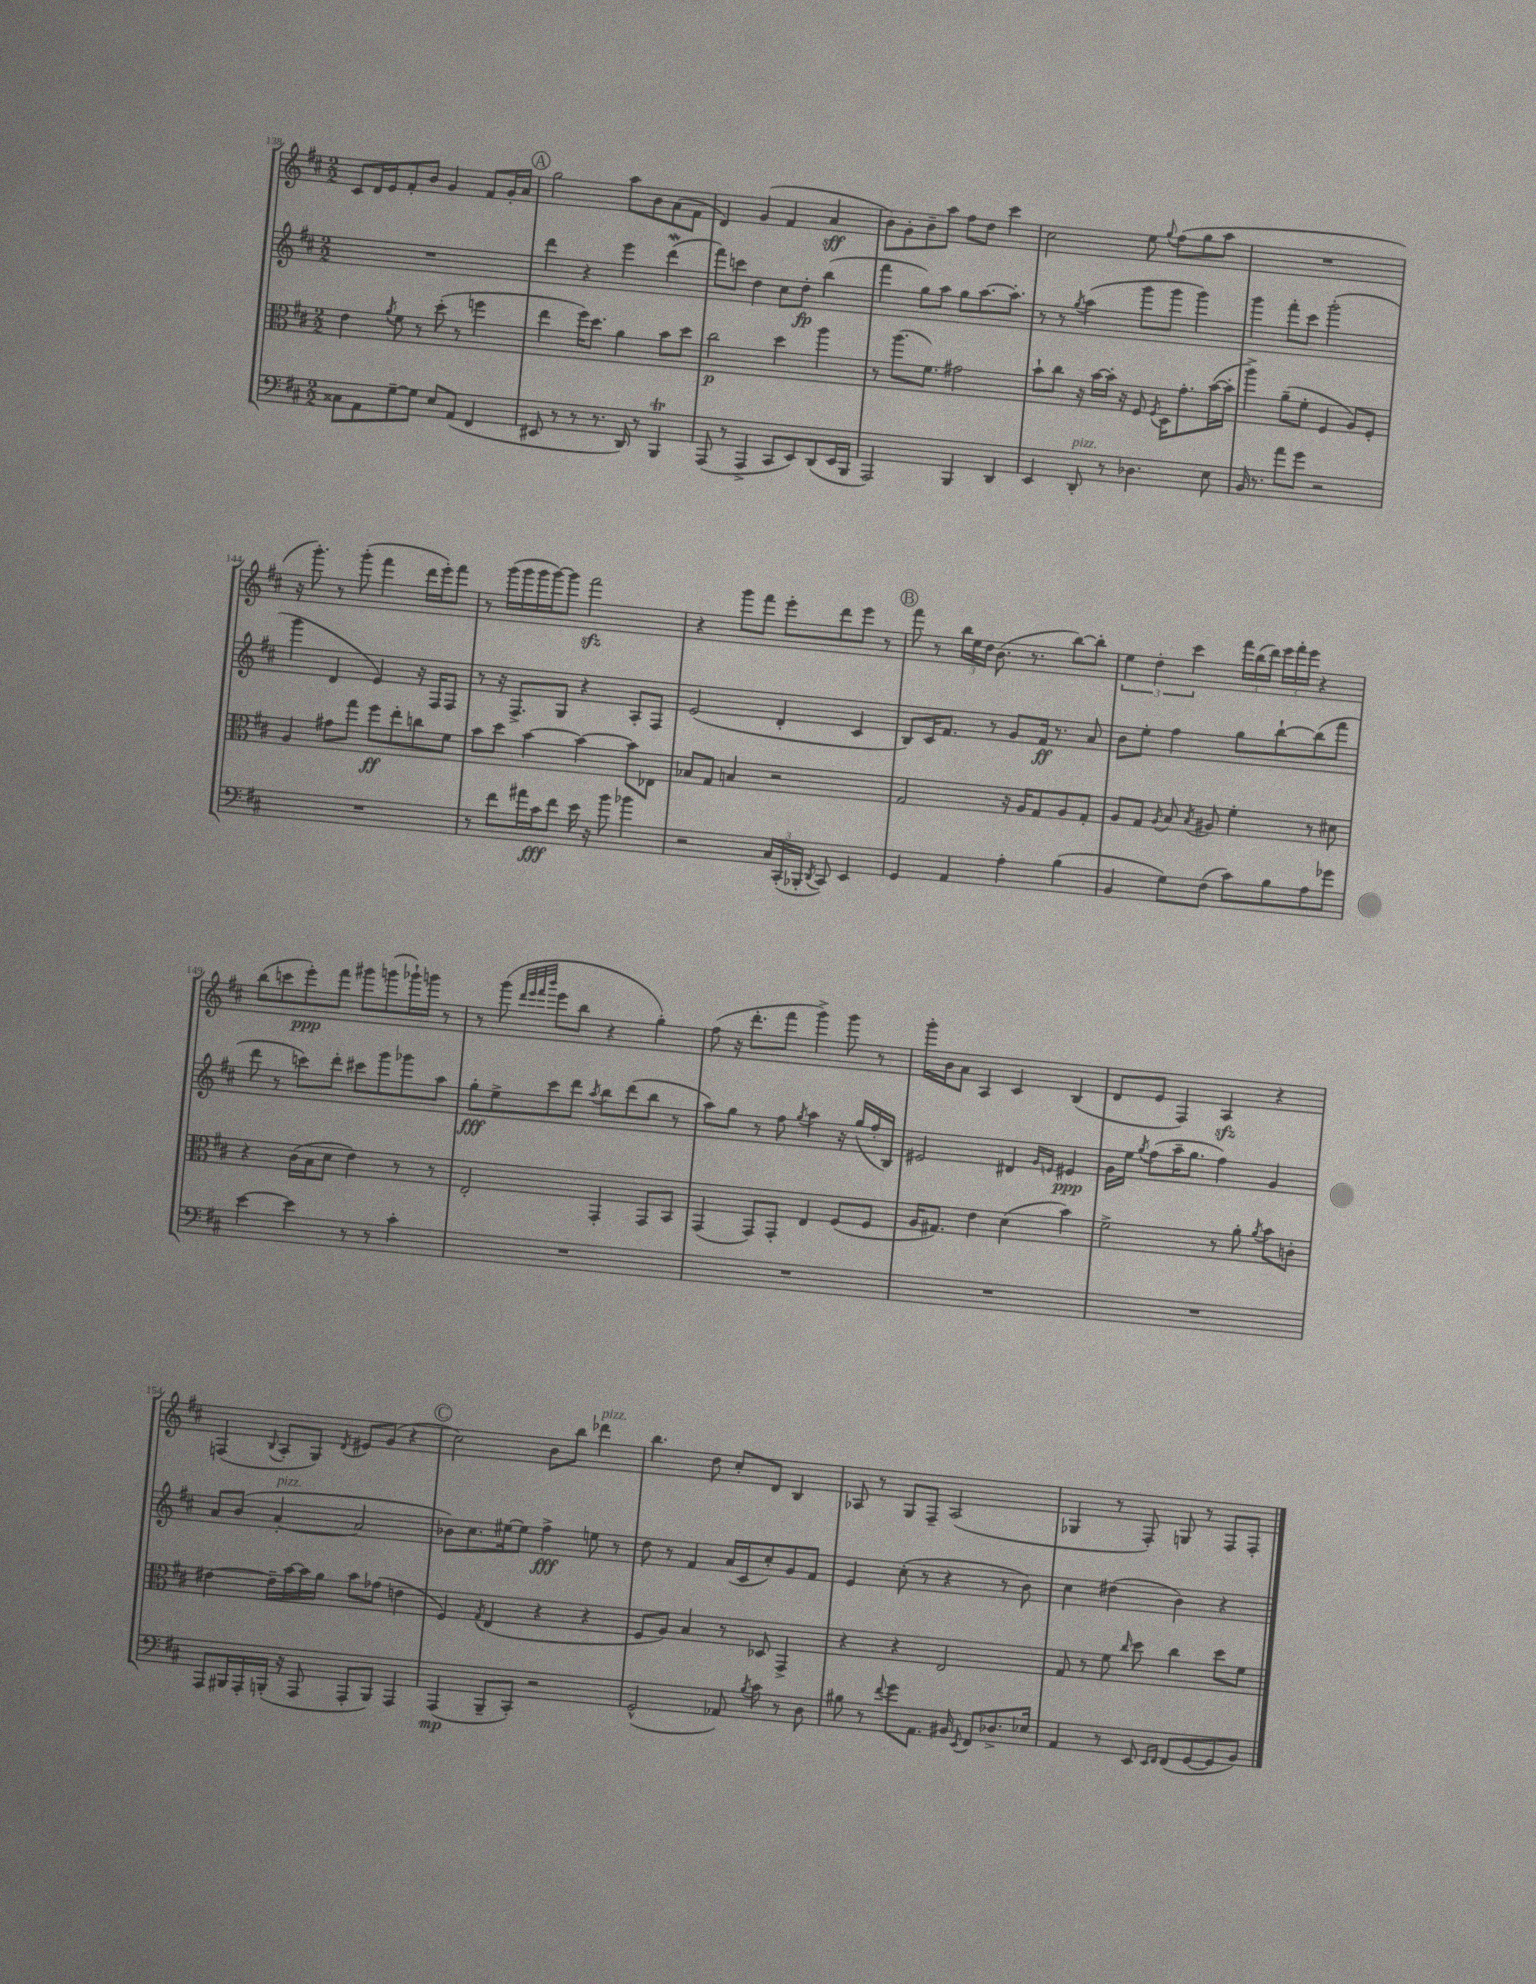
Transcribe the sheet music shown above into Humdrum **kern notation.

**kern	**dynam	**kern	**dynam	**kern	**dynam	**kern	**dynam
*part4	*part4	*part3	*part3	*part2	*part2	*part1	*part1
*staff4	*staff4	*staff3	*staff3	*staff2	*staff2	*staff1	*staff1
*clefF4	*	*clefC3	*	*clefG2	*	*clefG2	*
*k[f#c#]	*	*k[f#c#]	*	*k[f#c#]	*	*k[f#c#]	*
*M2/2	*	*M2/2	*	*M2/2	*	*M2/2	*
=138	=138	=138	=138	=138	=138	=138	=138
8C##X\L	.	4e\	.	1r	.	8c#/L	.
8AA\	.	.	.	.	.	16d/L	.
.	.	.	.	.	.	16e/J	.
.	.	8qa/	.	.	.	.	.
[8G~\	.	8f#\	.	.	.	8f#'/	.
8G\J]	.	8r	.	.	.	8b/J	.
8E/L	.	(8dd'\	.	.	.	4g/	.
(8AA/J	.	8r	.	.	.	.	.
4FF#/	.	4ffn\	.	.	.	8f#/L	.
.	.	.	.	.	.	16g'/L	.
.	.	.	.	.	.	16a/JJ	.
!!LO:REH:place=s1:t=A
=139	=139	=139	=139	=139	=139	=139	=139
8EE#X/	.	4ee\	.	4ddd\	.	2gg\	.
8r	.	.	.	.	.	.	.
8r	.	16ff#\KL)	.	4r	.	.	.
.	.	8.dd\J	.	.	.	.	.
8.r	.	.	.	.	.	.	.
.	.	4a\	.	4eee\	.	8aa\L	.
16DD/)	.	.	.	.	.	.	.
8r	.	.	.	.	.	8b\	.
4BBBT/	.	8b\L	.	(4dddw\	.	(8a\	.
.	.	8dd\J	.	.	.	8f#\J	.
=140	=140	=140	=140	=140	=140	=140	=140
(8AAA/	.	2cc#\	p	8fff#\L)	.	4d/)	.
8r	.	.	.	8cccn\J	.	.	.
4AAA^/	.	.	.	4dd\	.	(4g/	.
8CC#/L	.	4dd\	.	8cc#\L	.	4f#/	.
8EE/)	.	.	.	8dd'\J	fp	.	.
(8DD/	.	4aa\	.	(4bb\	.	4a/	sff
16EE/L	.	.	.	.	.	.	.
16BBB/JJ	.	.	.	.	.	.	.
=141	=141	=141	=141	=141	=141	=141	=141
2AAA/)	.	8r	.	4fff#\	.	8b\L)	.
.	.	(8.aa\L	.	.	.	8g'\	.
.	.	.	.	8gg\L)	.	8b~\	.
.	.	8.f#\J)	.	.	.	.	.
.	.	.	.	8aa\J	.	8aa\J	.
4BBB/	.	2g#X\	.	8gg\L	.	8ff#\L	.
.	.	.	.	[8.aa\	.	8dd\J	.
4DD/	.	.	.	.	.	4ccc#\	.
.	.	.	.	8.aa'\J]	.	.	.
=142	=142	=142	=142	=142	=142	=142	=142
4EE/	.	8b`\L	.	8r	.	2cc#\	.
.	.	8cc#\J	.	8r	.	.	.
.	.	.	.	8qgg/	.	.	.
!LO:TX:a:i:t=pizz.	!	!	!	!	!	!	!
8DD'/	.	16r	.	(4aa\	.	.	.
.	.	[16b\LL	.	.	.	.	.
8r	.	16b'\JJ]	.	.	.	.	.
.	.	16r	.	.	.	.	.
4.D-X\	.	8F#/	.	8ggg\L	.	8ee\	.
.	.	8qF#/	.	.	.	8qqgg/	.
.	.	16D\KL	.	8ggg\J	.	(8ff#\L	.
.	.	8.g'\	.	.	.	.	.
.	.	.	.	4ggg\)	.	8gg\	.
8E\	.	([16b\L	.	.	.	8aa\J	.
.	.	16b'\JJ]	.	.	.	.	.
=143	=143	=143	=143	=143	=143	=143	=143
16BB/	.	4aa^\)	.	4ggg\	.	1r	.
8.r	.	.	.	.	.	.	.
8a\L	.	(8a~\L	.	8fff#'\L	.	.	.
8g\J	.	8f#'\J	.	8ccc#\J	.	.	.
2r	.	4F#/	.	(2ggg'\	.	.	.
.	.	8A/L)	.	.	.	.	.
.	.	8F#'/J	.	.	.	.	.
!!LO:LB:g=z
=144	=144	=144	=144	=144	=144	=144	=144
1r	.	4A/	.	4ggg\	.	16r	.
.	.	.	.	.	.	8.ggg'\)	.
.	.	8g#X\L	.	4d/	.	8r	.
.	.	8gg\J	.	.	.	(8ggg'\	.
.	.	8ff#\L	ff	4e/)	.	4fff#\	.
.	.	8ee'\	.	.	.	.	.
.	.	8ccn\	.	16r	.	16ddd\LL	.
.	.	.	.	16F#/KL	.	16eee'\J)	.
.	.	8f#\J	.	8F#/J	.	8fff#\J	.
=145	=145	=145	=145	=145	=145	=145	=145
8r	.	8b\L	.	8r	.	8r	.
8f#\L	.	8dd\J	.	16r	.	(16ggg\LL	.
.	.	.	.	8.F#^/L	.	16ggg\	.
16a#X\L	.	[4b\	.	.	.	16ggg\	.
16c#\J	fff	.	.	.	.	[16ggg\J)	.
8f#\J	.	.	.	8G/J	.	8ggg\J]	.
16e\	.	4b\_	.	4r	.	2fff#zz\	.
16r	.	.	.	.	.	.	.
8b\	.	.	.	.	.	.	.
4b-X\	.	8b\L]	.	8A'/L	.	.	.
.	.	8E-X\J	.	8F#/J	.	.	.
=146	=146	=146	=146	=146	=146	=146	=146
2r	.	8B-X/L	.	(2e/	.	4r	.
.	.	8G/J	.	.	.	.	.
.	.	4Bn/	.	.	.	8ggg\L	.
.	.	.	.	.	.	8fff#\J	.
24C#/LL	.	2r	.	4d'/	.	8eee'\L	.
(24CC#'/	.	.	.	.	.	.	.
24BBB-X'/JJ	.	.	.	.	.	.	.
8qDD/	.	.	.	.	.	.	.
8CC#/)	.	.	.	.	.	8ddd\	.
4EE/	.	.	.	4c#/	.	8eee\J	.
.	.	.	.	.	.	8r	.
!!LO:REH:place=s1:t=B
=147	=147	=147	=147	=147	=147	=147	=147
4GG/	.	2G/	.	8B/L)	.	8fff#\	.
.	.	.	.	16c#/K	.	8r	.
.	.	.	.	8.f#/J	.	.	.
4AA/	.	.	.	.	.	24bb\LL	.
.	.	.	.	.	.	24ee\	.
.	.	.	.	.	.	24dd\JJ	.
.	.	.	.	8r	.	(8.b\	.
4A'\	.	16r	.	8g/L	.	.	.
.	.	16A/KL	.	.	.	8.r	.
.	.	8G/	.	16f#/Jk	ff	.	.
.	.	.	.	8.r	.	.	.
(4B\	.	8A/	.	.	.	[8bb\L)	.
.	.	8G'/J	.	8a/	.	8bb'\J]	.
=148	=148	=148	=148	=148	=148	=148	=148
4BB/	.	8A/L	.	8b\L	.	6ee\	.
.	.	8G/J	.	8ee'\J	.	.	.
.	.	.	.	.	.	6dd'\	.
.	.	8qA/	.	.	.	.	.
8G\L)	.	8B/	.	4ff#\	.	.	.
.	.	.	.	.	.	6ccc#\	.
.	.	8qB/	.	.	.	.	.
(8F#\J	.	8A#X/	.	.	.	.	.
8c#\L)	.	4f#'\	.	8gg\L	.	24fff#\LL	.
.	.	.	.	.	.	(24bb\	.
.	.	.	.	.	.	24ddd\JJ)	.
8B\	.	.	.	[8bb`\	.	24eee\LL	.
.	.	.	.	.	.	24fff#'\	.
.	.	.	.	.	.	24eee\JJ	.
8A\	.	8r	.	(8bb\]	.	4r	.
8g-X\J	.	8d#X\	.	8fff#\J	.	.	.
!!LO:LB:g=z
=149	=149	=149	=149	=149	=149	=149	=149
[4e\	.	4r	.	8ddd\	.	(8bb\L	.
.	.	.	.	8r	.	8cccn\	.
4e\]	.	(16c#\LL	.	8cccn\L)	.	8eee'\)	ppp
.	.	16B\J	.	.	.	.	.
.	.	8d\J	.	8ddd'\J	.	8fff#\J	.
8r	.	4e\)	.	8ccc#X\L	.	8ggg#X\L	.
8r	.	.	.	8ggg\	.	(8gggn\	.
4c#'\	.	8r	.	8ggg-X\	.	16ggg-X`\L)	.
.	.	.	.	.	.	16gggn\JJ	.
.	.	8r	.	8aa\J	.	8r	.
=150	=150	=150	=150	=150	=150	=150	=150
1r	.	2E'/	.	8gg'\L	fff	8r	.
.	.	.	.	8ee^\	.	(8ggg\	.
.	.	.	.	.	.	32qqddd/LLL	.
.	.	.	.	.	.	32qqeee/	.
.	.	.	.	.	.	32qqfff#/	.
.	.	.	.	.	.	32qqbbb/JJJ	.
.	.	.	.	8ccc#\	.	8eee\L	.
.	.	.	.	8ddd\J	.	8bb\J	.
.	.	.	.	8qaa/	.	.	.
.	.	4GG'/	.	8bb\L	.	4r	.
.	.	.	.	(8ddd\	.	.	.
.	.	8GG/L	.	8bb\J	.	4gg'\)	.
.	.	8BB/J	.	8r	.	.	.
=151	=151	=151	=151	=151	=151	=151	=151
1r	.	(4GG/	.	8aa\L)	.	(8ff#\	.
.	.	.	.	8gg\J	.	16r	.
.	.	.	.	.	.	8.ddd'\L	.
.	.	8GG/L)	.	8r	.	.	.
.	.	8GG'/J	.	8ff#\	.	8fff#\J	.
.	.	.	.	8qgg/	.	.	.
.	.	4E/	.	4aa\	.	4ggg^\)	.
.	.	(8F#/L	.	16r	.	8ggg\	.
.	.	.	.	(16gg/LL	.	.	.
.	.	8F#/J	.	16ff#'/	.	8r	.
.	.	.	.	16B/JJ)	.	.	.
=152	=152	=152	=152	=152	=152	=152	=152
1r	.	16A/KL	.	2e#X/	.	16ggg'\LL	.
.	.	8.G#X/J)	.	.	.	16b\J	.
.	.	.	.	.	.	8a\J	.
.	.	4e\	.	.	.	4A/	.
.	.	(4d\	.	4d#X/	.	4c#/	.
.	.	.	.	16qqg/LL	.	.	.
.	.	.	.	16qqen/JJ	.	.	.
.	.	4b\)	.	4e#X/	ppp	(4B/	.
=153	=153	=153	=153	=153	=153	=153	=153
1r	.	2f#^\	.	16g\LL	.	8d/L	.
.	.	.	.	16ee\JJ	.	.	.
.	.	.	.	8qgg/	.	.	.
.	.	.	.	(8ff#\L	.	8e/J	.
.	.	.	.	16aa~\K	.	4F#/)	.
.	.	.	.	8.gg\J	.	.	.
.	.	8r	.	4ff#\)	.	4Azz/	.
.	.	8a'\	.	.	.	.	.
.	.	8qa/	.	.	.	.	.
.	.	8b\L	.	4g/	.	4r	.
.	.	8cn'\J	.	.	.	.	.
!!LO:LB:g=z
=154	=154	=154	=154	=154	=154	=154	=154
8AAA/L	.	[4e#X\	.	8a/L	.	(4Fn/	.
16BBB#X/L	.	.	.	(8b/J	.	.	.
16AAA'/	.	.	.	.	.	.	.
.	.	.	.	.	.	8qqB/	.
!	!	!	!	!LO:TX:a:i:t=pizz.	!	!	!
(16BBBn'/JJ	.	16e#~\LL]	.	[4a'/	.	8A'/L	.
16r	.	[16b\	.	.	.	.	.
8AAA/	.	16b\]	.	.	.	8G/J)	.
.	.	16a\JJ	.	.	.	.	.
.	.	.	.	.	.	8qd/	.
8AAA'/L	.	8b\L	.	2a/]	.	8e#X/L	.
8BBB/J)	.	(8g-X\J	.	.	.	(8g/J	.
4AAA/	.	4en\	.	.	.	4r	.
!!LO:REH:place=s1:t=C
=155	=155	=155	=155	=155	=155	=155	=155
(4AAA/	mp	4F#/)	.	8b-X\L)	.	2cc#\)	.
.	.	.	.	8.cc#\	.	.	.
.	.	8qG/	.	.	.	.	.
8BBB~/L	.	(4E/	.	.	.	.	.
.	.	.	.	[16ee#X\k	.	.	.
8CC#'/J)	.	.	.	8ee#\J]	.	.	.
2r	.	4r	.	4ff#^\	fff	8b\L	.
.	.	.	.	.	.	8bb\J	.
!	!	!	!	!	!	!LO:TX:a:i:t=pizz.	!
.	.	4r	.	8een\	.	4ddd-X\	.
.	.	.	.	8r	.	.	.
=156	=156	=156	=156	=156	=156	=156	=156
(2GG^^/	.	8F#/L	.	8dd\	.	4.bb\	.
.	.	8A/J)	.	8r	.	.	.
.	.	4B/	.	4f#/	.	.	.
.	.	.	.	.	.	8dd\	.
8AA-X/)	.	8r	.	(16a/LL	.	8cc#'/L	.
.	.	.	.	16c#/J	.	.	.
8qB/	.	.	.	.	.	.	.
8c#\	.	8D-X/	.	8cc#'/)	.	8d/J	.
8r	.	4GG^/	.	8g/	.	4B/	.
8D\	.	.	.	8f#/J	.	.	.
=157	=157	=157	=157	=157	=157	=157	=157
8B#X\	.	4r	.	4e/	.	8A-X/	.
8r	.	.	.	.	.	8r	.
8qqf#/	.	.	.	.	.	.	.
8g\L	.	4r	.	(8cc#'\	.	8G/L	.
8.AA\J	.	.	.	8r	.	8F#~/J	.
.	.	2E/	.	4r	.	(2A-/	.
16BB#X/	.	.	.	.	.	.	.
8qEE/	.	.	.	.	.	.	.
8FF#/L	.	.	.	.	.	.	.
8.D-X^/	.	.	.	8r	.	.	.
.	.	.	.	8b\)	.	.	.
16E-X/Jk	.	.	.	.	.	.	.
=158	=158	=158	=158	=158	=158	=158	=158
4AA/	.	8G/	.	4cc#\	.	4G-X/	.
.	.	8r	.	.	.	.	.
8r	.	8f#\	.	(4dd#X\	.	8r	.
.	.	16qqcc#/	.	.	.	.	.
8EE/	.	8dd\	.	.	.	8F#'/)	.
16qqEE/LL	.	.	.	.	.	.	.
16qqFF#/JJ	.	.	.	.	.	.	.
(8FF#/L	.	4cc#\	.	4b\)	.	8Gn/	.
[8GG/	.	.	.	.	.	8r	.
8GG/]	.	8dd\L	.	4r	.	8F#/L	.
8BB/J)	.	8f#\J	.	.	.	8F#'/J	.
==	==	==	==	==	==	==	==
*-	*-	*-	*-	*-	*-	*-	*-
